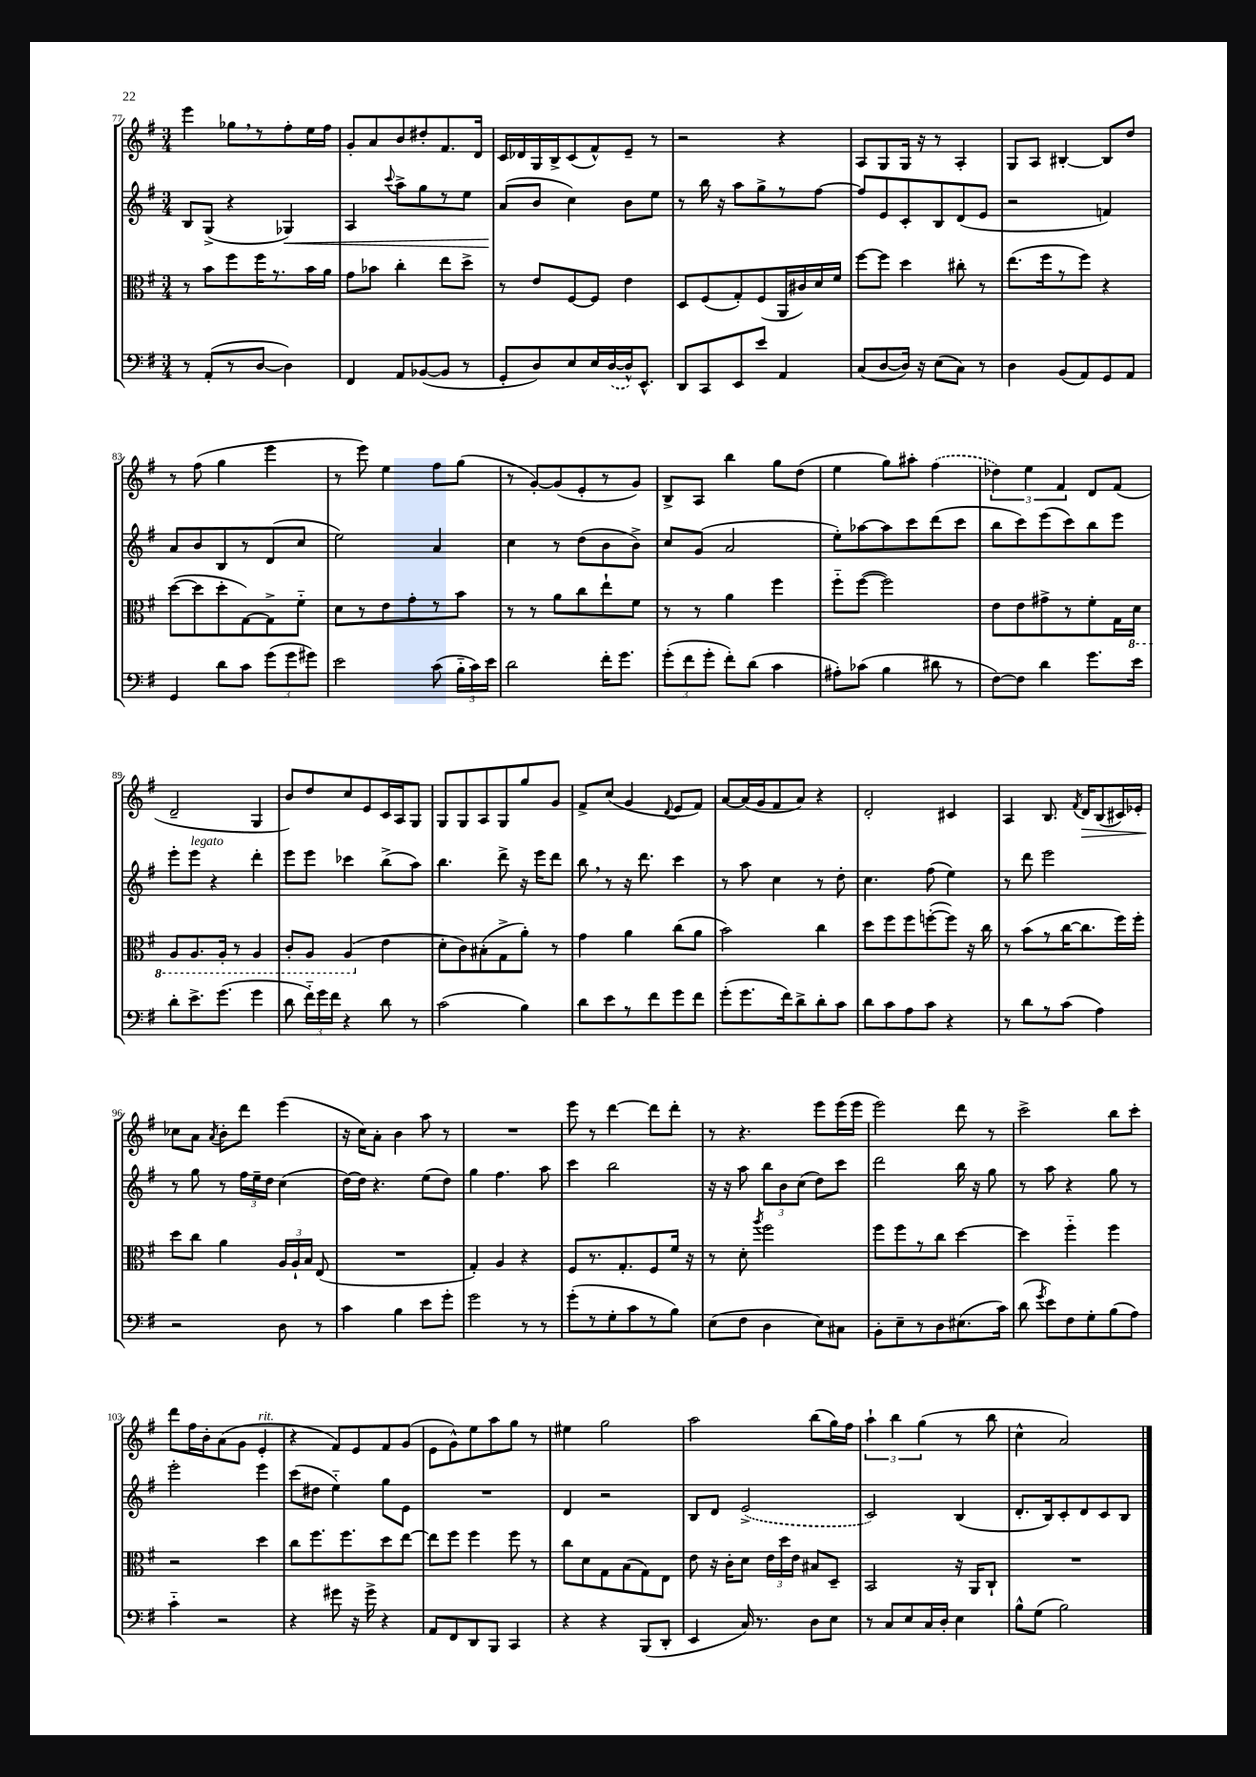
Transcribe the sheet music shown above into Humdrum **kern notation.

**kern	**kern	**kern	**kern
*staff4	*staff3	*staff2	*staff1
*clefF4	*clefC3	*clefG2	*clefG2
*k[f#]	*k[f#]	*k[f#]	*k[f#]
*M3/4	*M3/4	*M3/4	*M3/4
8r	8r	8B/L	4eee\
(8AA'/L	8b\L	(8G^/J	.
8r	8ff#\	4r	8gg-\L
[8D/J	16ff#\K	.	8r
.	8.r	.	.
4D\])	.	4G-/)	8ff#'\
.	16b\L	.	16ee\L
.	16a\JJ	.	16ff#\JJ
=	=	=	=
4FF#/	8g\L	4A/	8g'/L
.	8b-\J	.	8a/
.	.	8qqccc/	.
8AA/L	4cc'\	8aa^\L	8b/
([8BB-/	.	8gg\	8dd#'/
8BB-/]J	8ee\L	8r	8.f#/
8r	8dd^\J	8ee\J	.
.	.	.	16d/Jk
=	=	=	=
8GG'/L	8r	(8a/L	16c/LL
.	.	.	16d-/
8D/)	8e/L	8b/J	16G/
.	.	.	16B^/J
8E/	[8F#/	4cc\)	(8c/
16E/L	8F#/]J	.	8f#^^/)
([16D/	.	.	.
16D^^/]J)	4e\	8b\L	8e~/J
8.EE^^/J	.	.	.
.	.	8ee\J	8r
=	=	=	=
8DD/L	8D/L	8r	2r
8CC/	(8F#/	16bb\	.
.	.	16r	.
8EE/	8G'/)	8aa\L	.
8e/J	(8F#/	8gg^\	.
4AA/	16AA/L	8r	4r
.	16c#/)	.	.
.	16d/	[8ff#\J	.
.	16f#/JJ	.	.
=	=	=	=
(8C/L	[8ff#\L	8ff#/]L	8A/L
[8D/	8ff#\]J	8e/	8G/
16D/]Jk)	4dd\	8c'/	16G/Jk
16r	.	.	16r
(8E\L	.	8B/	8r
8C\J)	8cc#'\	(8d/	4A'/
8r	8r	8e/J	.
=	=	=	=
4D\	(8.ee\L	2r	8G/L
.	.	.	8A/J
.	16ff#\k	.	.
(8BB/L	8r	.	[4B#'/
8AA/)	8ff#\J)	.	.
8GG/	4r	4f/)	8B#/]L
8AA/J	.	.	8dd/J
=	=	=	=
4GG/	([8dd\L	8a/L	8r
.	8dd\]	8b/	(8ff#\
8d\L	8dd'\	8B/	4gg\
8c\J	[8G\)	8r	.
(12g\L	8G^\]	(8d/	4eee\
12g\	.	.	.
.	8f#'~\J	8cc/J	.
12g#\J)	.	.	.
=	=	=	=
2e\	8d\L	2ee\)	8r
.	8r	.	8eee\)
.	8e\	.	4ee\
.	8g'\	.	.
(8c\	8r	4a/	8ff#\L
24B'~\LL	8b\J	.	(8gg\J
24c\)	.	.	.
24e\JJ	.	.	.
=	=	=	=
2d\	8r	4cc\	8r
.	8r	.	[8g'/L)
.	8a\L	8r	(8g/]
.	8cc\	(8dd\L	8e'/
16f#'\LK	8ee`\	8b\	8r
8.g\J	.	.	.
.	8f#\J	8b^\J)	8g/J)
=	=	=	=
(12g'\L	8r	8cc/L	8B^/L
12f#\	.	.	.
.	8r	(8g/J	8A/J
12g'\J	.	.	.
8f#'\L)	4a\	2a/	4bb\
(8d\J	.	.	.
4c\	4ff#\	.	8gg\L
.	.	.	(8dd\J
=	=	=	=
8A#'\L)	8ff#'~\L	8ee'\L)	4ee\
(8c-\J	([8ff#\J	[8aa-\	.
4B\	2ff#\])	8aa-\]	8gg\L)
.	.	8ccc\	8aa#'\J
8d#\	.	(8ddd\	(4ff#\
8r	.	8ccc\J	.
=	=	=	=
[8F#\L)	8e\L	8bb\L	6dd-\)
8F#\]J	8e\	8ccc\)	.
.	.	.	6ee\
4d\	8g#^\	(8eee\	.
.	.	.	6f#/
.	8r	8ccc\)	.
8.g\L	8f#'\	8bb\	8d/L
.	16G\L	8eee\J	(8f#/J
16e\Jk	16D\JJ	.	.
=	=	=	=
8d'\L	8AA/L	8eee'\L	2d~/
8.e^\	8.AA/	8eee\J	.
.	.	4r	.
(8.g\J	16AA'/Jk	.	.
.	8r	.	.
4g\	4AA/	4ddd'\	4G/
=	=	=	=
8d\	8C'/L	8eee\L	8b/L)
24f#'~\LL)	8AA/J	8eee\J	8dd/
24g\	.	.	.
24f#\JJ	.	.	.
4r	(4AA/	4ccc-\	8cc/
.	.	.	8e/
8d\	4e\	(8bb^\L	16c/L
.	.	.	16A/J
8r	.	8aa\J)	8G/J
=	=	=	=
(2c\	8d'\L	4.bb\	8G/L
.	8c\)	.	8G/
.	(8B#'\	.	8A/
.	8G^\	8ddd^\	8G/
4B\)	8a'\J)	16r	8gg/
.	.	16eee\LK	.
.	8r	8ddd\J	8g/J
=	=	=	=
8d\L	4g\	8bb\	8f#^/L
8e\	.	8r	(8cc/J
8r	4a\	16r	4g/
.	.	8.ddd\	.
8f#\	.	.	.
.	.	.	8qqd/
8g\	(8cc\L	4ccc\	8e/L
8f#\J	8a\J	.	8f#/J)
=	=	=	=
(8g'\L	2b\)	8r	[8a/L
8.g\	.	8aa\	(16a/]L
.	.	.	16g/J
.	.	4cc\	8f#/
16f#\k)	.	.	.
8d^\	.	.	8a/J)
8d'\	4cc\	8r	4r
8c\J	.	8dd'\	.
=	=	=	=
8d\L	8dd\L	4.cc\	2d'/
8c\	8ff#\	.	.
8A\	8ff#\	.	.
8c\J	([8ff'\	(8ff#\	.
4r	8ff\]J)	4ee\)	4c#/
.	16r	.	.
.	16cc\	.	.
=	=	=	=
8r	8r	8r	4A/
8d\L	(8b\L	8ddd\	.
8r	8r	2eee\	8.B/
(8c\J	[16cc\K	.	.
.	.	.	8qf#/
.	8.cc\]	.	16d/LK
4A\)	.	.	(8B/
.	16ff#\L)	.	16c#/L)
.	16ff#'\JJ	.	16e-'/JJ
=	=	=	=
2r	8dd\L	8r	8cc-\L
.	8cc\J	8gg\	8a\J
.	.	.	8qa/
.	4a\	8r	8b'\L
.	.	24ff#\LL	8ddd\J
.	.	24ee~\	.
.	.	24dd\JJ	.
8D\	24A/LL	(4cc\	(4eee\
.	24A`/	.	.
.	24B/JJ	.	.
8r	(8E/	.	.
=	=	=	=
4c\	2.r	[16dd\LL)	16r
.	.	16dd\]JJ	16cc\LK)
.	.	4.r	8a'\J
4B\	.	.	4b\
8e\L	.	(8ee\L	8aa\
8g'\J	.	8dd\J)	8r
=	=	=	=
2g\	4G'/)	4gg\	2.r
.	4A/	4.ff#\	.
8r	4r	.	.
8r	.	8aa\	.
=	=	=	=
(8g'\L	8F#/L	4ccc\	8eee\
8r	8.r	.	8r
8G'\	.	2bb\	[4ddd\
.	8.G'/	.	.
8c\	.	.	.
8r	8F#/	.	8ddd\]L
8B\J)	16f#/Jk	.	8ddd'\J
.	16r	.	.
=	=	=	=
(8E\L	8r	16r	8r
.	.	16r	.
8F#\J	8d'\	8aa\	4.r
.	8qaa/	.	.
4D\	2ff#\	12bb\L	.
.	.	12b\	.
.	.	(12cc\J	.
8E\L)	.	8dd\L)	8eee\L
8C#\J	.	8ccc\J	(16eee\L
.	.	.	16eee\JJ
=	=	=	=
8BB'\L	8ff#\L	2ddd\	2eee\)
8E~\	8ff#\	.	.
8r	8r	.	.
8D\	8cc\J	.	.
(8.E#\	[4dd\	16bb\	8ddd\
.	.	16r	.
.	.	8gg\	8r
16c\Jk)	.	.	.
=	=	=	=
(8d\	4dd\]	8r	2ccc^\
8qg/	.	.	.
8e\L)	.	8aa\	.
8F#\	4ff#'~\	4r	.
8G'\	.	.	.
(8B\	4ff#\	8gg\	8bb\L
8A\J)	.	8r	8ccc'\J
=	=	=	=
4c'~\	2r	2eee'\	8ddd\L
.	.	.	16ff#\L
.	.	.	16b'\J
2r	.	.	(8a\
.	.	.	8g\J
.	4dd\	4eee\	4e'/
=	=	=	=
4r	8cc\L	(8ccc\L	4r
.	8.ff#\	8dd#\J	.
8g#\	.	4ee'~\)	8f#/L)
.	8.ff#\	.	.
16r	.	.	8e/
16g#^\	.	.	.
4r	8dd\	8gg\L	8f#/
.	[8ee\J	8e\J	(8g/J
=	=	=	=
8AA/L	8ee\]L	2.r	8e\L
8FF#/	8ff#\J	.	8g^^\)
8DD/	4ff#\	.	8ee\
8BBB/J	.	.	8aa\
4CC/	8ff#\	.	8gg\J
.	8r	.	8r
=	=	=	=
4r	8cc\L	4d/	4ee#\
.	8d\	.	.
4r	8G\	2r	2gg\
.	(8B\	.	.
(8BBB/L	8G\)	.	.
8DD'/J	8E\J	.	.
=	=	=	=
4EE/	8e\	8B/L	2aa\
.	16r	8d/J	.
.	16c'\LK	.	.
16C/)	8d\J	(2e^/	.
8.r	.	.	.
.	24e\LL	.	.
.	24dd\	.	.
.	24e\JJ	.	.
8D\L	8B#/L	.	(8bb\L
8E\J	8D~/J	.	16gg\L)
.	.	.	16ff#\JJ
=	=	=	=
8r	2BB/	2c/)	6aa`\
8C/L	.	.	.
.	.	.	6bb\
8E/	.	.	.
.	.	.	(6gg\
16C/L	.	.	.
16D'/JJ	.	.	.
4E\	16r	(4B/	8r
.	16AA/LK	.	.
.	8C`/J	.	8bb\
=	=	=	=
8B^^\L	2.r	8.d'/L	4cc^^\
(8G\J	.	.	.
.	.	16B/k)	.
2B\)	.	8c'/	2a/)
.	.	8d/	.
.	.	8c/	.
.	.	8B/J	.
==	==	==	==
*-	*-	*-	*-
